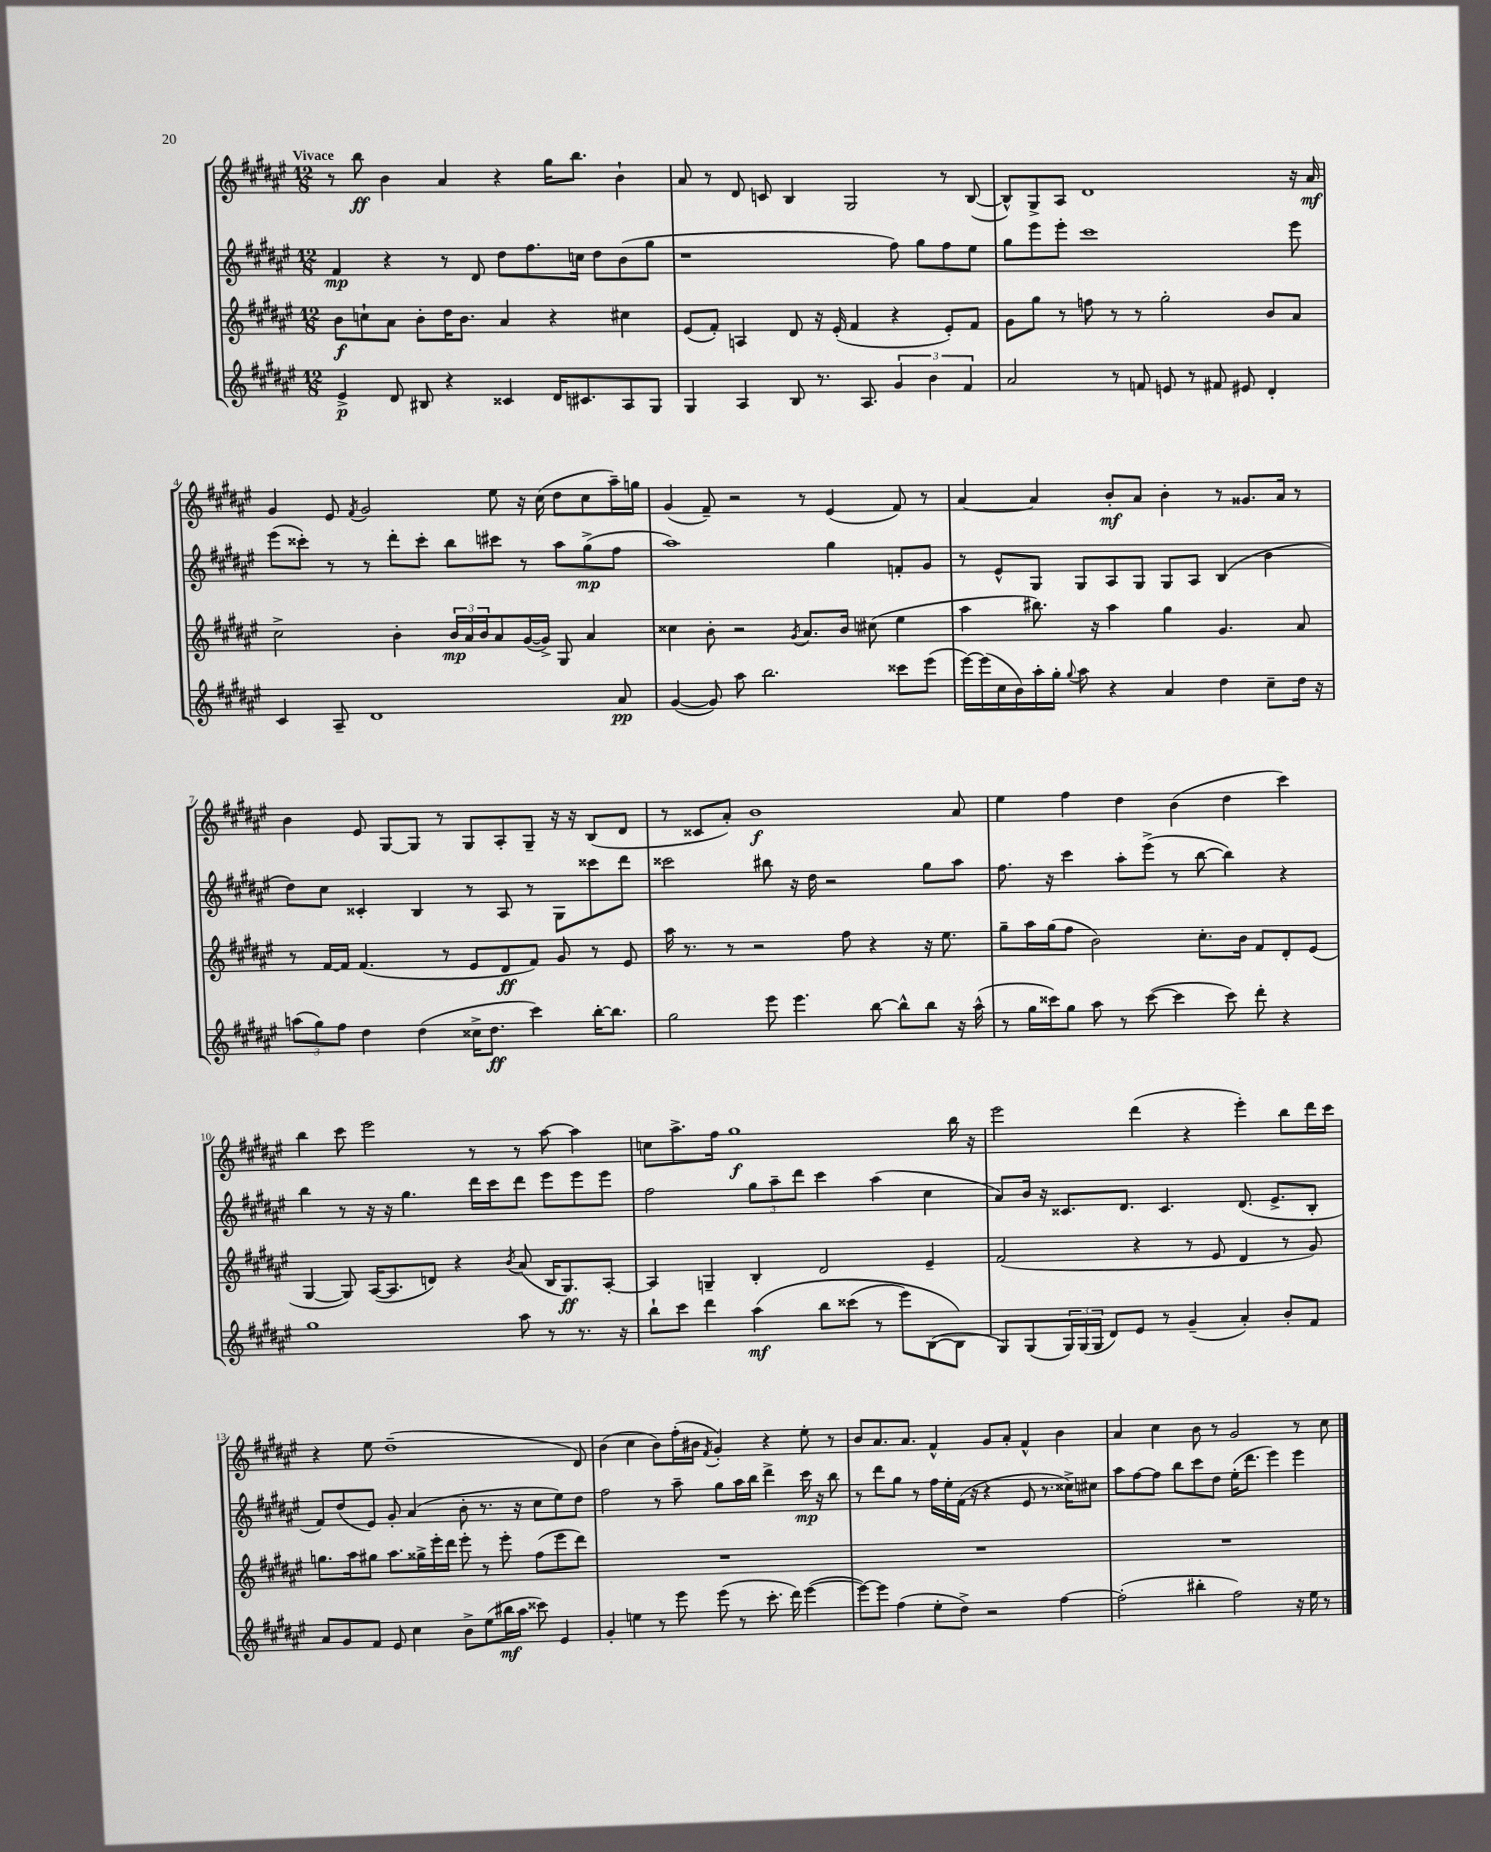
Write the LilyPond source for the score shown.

<<
\new StaffGroup <<
\new Staff = "s0" {
    \clef treble \key fis \major \numericTimeSignature \time 12/8 \tempo "Vivace"
    r8 b''8\ff b'4 ais'4 r4 gis''16 b''8. b'4-! |
    ais'8 r8 dis'8 c'8 b4 gis2 r8 b8~( |
    b8-^) gis8-> ais8 dis'1 r16 ais'16\mf |
    gis'4 eis'8 \acciaccatura { fis'8 } gis'2 eis''8 r16 cis''16( dis''8 cis''8 ais''16--) g''16 |
    gis'4( fis'8--) r2 r8 eis'4( fis'8) r8 |
    ais'4~ ais'4 b'8-.\mf ais'8 b'4-. r8 gisis'8. ais'16 r8 |
    b'4 eis'8 gis8~ gis8 r8 gis8 ais8-. gis8-- r16 r16 b8( dis'8 |
    r8 cisis'8 ais'8-.) b'1\f ais'8 |
    eis''4 fis''4 dis''4 b'4( dis''4 cis'''4) |
    b''4 cis'''8 eis'''2 r8 r8 ais''8~ ais''4 |
    c''8 ais''8.-> fis''16 gis''1\f b''16 r16 |
    eis'''2 dis'''4( r4 eis'''4-.) b''8 dis'''16 cis'''16 |
    r4 eis''8 dis''1--( dis'8) |
    b'4( cis''4 b'8) fis''16-.( bis'16 \acciaccatura { fis'8 } gis'4-.) r4 eis''8-. r8 |
    b'8 ais'8. ais'8. fis'4-^ gis'8 ais'8-. fis'4-^ b'4 |
    ais'4 cis''4 b'8 r8 gis'2 r8 cis''8 \bar "|." |
}
\new Staff = "s1" {
    \clef treble \key fis \major \numericTimeSignature \time 12/8
    fis'4\mp r4 r8 dis'8 dis''8 fis''8. c''16 dis''8 b'8( gis''8 |
    r1 fis''8) gis''8 fis''8 eis''8 |
    gis''8 eis'''8 eis'''8-. cis'''1 eis'''8 |
    eis'''8( cisis'''8-.) r8 r8 dis'''8-. cisis'''8-. b''8 cis'''8 r8 ais''8 gis''8->\mp( fis''8 |
    ais''1) gis''4 f'8-. gis'8 |
    r8 eis'8-^ gis8 gis8 ais8 gis8 gis8 ais8 b4( b'4 |
    dis''8) cis''8 cisis'4-. b4 r8 ais8 r8 gis8 cisis'''8 dis'''8 |
    cisis'''2 bis''8 r16 dis''16 r2 gis''8 ais''8 |
    fis''8. r16 cis'''4 ais''8-. eis'''8->( r8 b''8~ b''4) r4 |
    b''4 r8 r16 r16 gis''4. dis'''16 cis'''16 dis'''8 eis'''8 eis'''8 eis'''8 |
    fis''2 \tuplet 3/2 { gis''8 ais''8-- dis'''8 } cis'''4 ais''4( cis''4 |
    ais'8) b'16 r16 cisis'8. dis'8. cisis'4. dis'8.( eis'8.-> b8-. |
    fis'8) dis''8( eis'8) gis'8-. ais'4( b'8-. r8. r16 cis''8 eis''8) dis''8 |
    fis''2 r8 ais''8-- gis''8 ais''16 b''16 dis'''4-> cis'''16\mp r16 b''8 |
    r8 dis'''8 gis''8 r8 fis''16 eis''16-. fis'16( r16 r4 eis'8 r8. cisis''16->) cis''8 |
    ais''8 fis''8~ fis''8 b''8 cis'''8 dis''8 eis''16-.( dis'''8. eis'''4) eis'''4 \bar "|." |
}
\new Staff = "s2" {
    \clef treble \key fis \major \numericTimeSignature \time 12/8
    b'8\f c''8-! ais'8 b'8-. dis''16 b'8. ais'4 r4 cis''4 |
    eis'8( fis'8-.) a4 dis'8 r16 eis'16-.( fis'4 r4 eis'8-.) fis'8 |
    gis'8 gis''8 r8 f''8 r8 r8 gis''2-. b'8 ais'8 |
    cis''2-> b'4-. \tuplet 3/2 { b'16\mp ais'16 b'16 } ais'8 gis'16~( gis'16->) gis8 ais'4 |
    cisis''4 b'8-. r2 \acciaccatura { gis'8 } ais'8. b'16 cis''8( eis''4 |
    ais''4 bis''8.) r16 ais''4 gis''4 gis'4. ais'8 |
    r8 fis'16~ fis'16 fis'4.( r8 eis'8 dis'8\ff fis'8) gis'8 r8 eis'8 |
    ais''16 r8. r8 r2 fis''8 r4 r16 eis''8. |
    gis''8-- ais''16 gis''16( fis''8 b'2) cis''8.-. b'16 fis'8 dis'8-. eis'8( |
    gis4~ gis8) ais16~( ais8. d'8) r4 \acciaccatura { b'8 } ais'8( b16 gis8.\ff) ais8~-. |
    ais4 g4-- b4-. dis'2 eis'4-- |
    fis'2( r4 r8 eis'8 dis'4 r8 gis'8) |
    g''8. ais''16 gis''8 ais''8. gisis''16-> eis'''16-. dis'''16 eis'''8-. r8 eis'''8-. fis''8( eis'''8 dis'''8) |
    R1. |
    R1. |
    R1. \bar "|." |
}
\new Staff = "s3" {
    \clef treble \key fis \major \numericTimeSignature \time 12/8
    eis'4->\p dis'8 bis8 r4 cisis'4 dis'16 cis'8. ais8 gis8 |
    gis4 ais4 b8 r8. ais8. \tuplet 3/2 { gis'4 b'4 fis'4 } |
    ais'2 r8 f'8 e'8 r8 fis'8 eis'8 dis'4-. |
    cis'4 ais8-- dis'1 ais'8\pp |
    gis'4~( gis'8) ais''8 b''2. cisis'''8 eis'''8( |
    eis'''16~) eis'''16( cis''16 b'16) ais''16-. gis''16-. \appoggiatura { gis''8 } ais''8 r4 ais'4 dis''4 cis''8-- dis''16 r16 |
    \tuplet 3/2 { a''8( gis''8) fis''8 } dis''4 dis''4( cisis''16-> dis''8.\ff cis'''4) b''16~-. b''8. |
    gis''2 eis'''8 eis'''4. b''8~ b''8-^ b''8 r16 ais''16-^( |
    r8 gis''16 cisis'''16) gis''8 ais''8 r8 cisis'''8~( cisis'''4 cisis'''8) dis'''8-. r4 |
    gis''1 ais''8 r8 r8. r16 |
    b''8-! cis'''8 dis'''4 ais''4\mf\( b''8 cisis'''8( r8 eis'''8) b8~( b8\) |
    gis8) gis8( \tuplet 3/2 { gis16) gis16( gis16 } dis'8) eis'8 r8 gis'4--( ais'4-.) b'8-. fis'8 |
    ais'8 gis'8 fis'8 eis'8 cis''4 b'8-> eis''8( bis''16\mf ais''16 cisis'''8) eis'4 |
    gis'4-. e''4 r8 eis'''8 eis'''8( r8 cis'''8.-. dis'''16) eis'''4~( |
    eis'''8~) eis'''8 fis''4( eis''8-. dis''8->) r2 fis''4~ |
    fis''2-.( bis''4-. fis''2) r16 eis''16 r8 \bar "|." |
}
>>
>>
